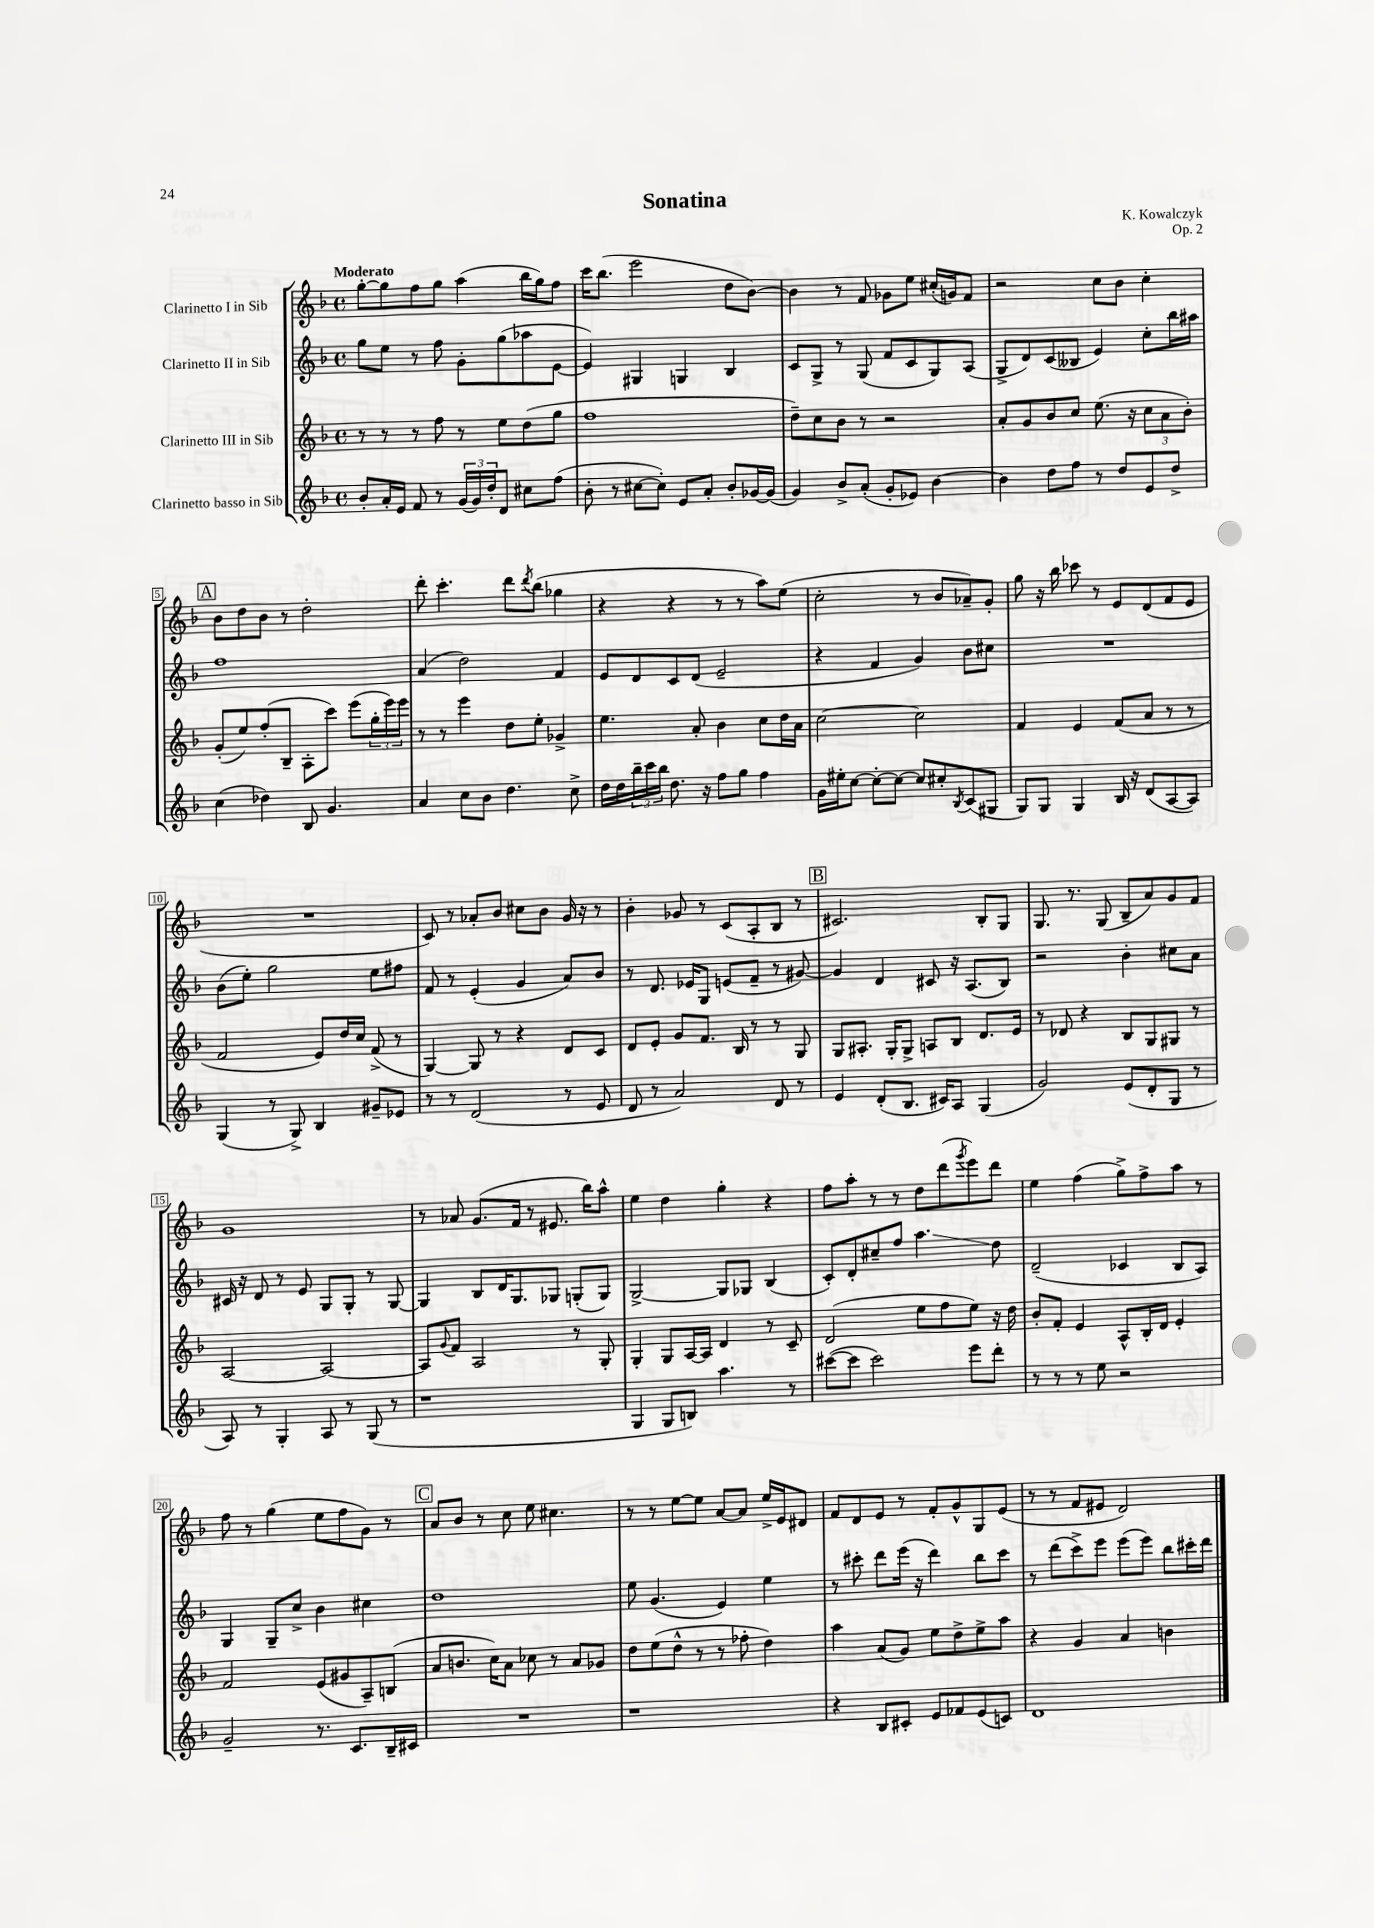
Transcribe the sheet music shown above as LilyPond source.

\header { title = "Sonatina" composer = "K. Kowalczyk" opus = "Op. 2" }
<<
\new StaffGroup <<
\new Staff = "s0" \with { instrumentName = "Clarinetto I in Sib" } {
    \clef treble \key f \major \defaultTimeSignature \time 4/4 \tempo "Moderato"
    g''8~-. g''8 f''8 g''8 a''4( bes''16 g''16) f''8 |
    c'''16 bes''8.( e'''2 d''8 bes'8~) |
    bes'4 r8 f'8 ges'8 e''8 cis''16-.( g'16) f'8 |
    r2 c''8 bes'8 c''4-. |
    \mark \markup { \box "A" } bes'8 d''8 bes'8 r8 d''2-. |
    d'''8-. c'''4.-. d'''8 \acciaccatura { d'''8 } bes''8( ges''4 |
    r4 r4 r8 r8 a''8) e''8( |
    c''2-. r8 bes'8 aes'8--) g'8-. |
    g''8 r16 bes''16 ces'''8 r8 e'8 d'8( f'8 e'8 |
    R1 |
    c'8) r8 aes'8-. bes'8 cis''8 bes'8 g'16 r16 r8 |
    bes'4-. ges'8 r8 c'8( a8-. bes8 r8 |
    \mark \markup { \box "B" } cis'2.) bes8-. g8 |
    g8. r8. g8( bes8-- a'8) g'8 f'8 |
    g'1 |
    r8 aes'8 g'8.( f'16 r8 eis'8. bes''16) a''8-^ |
    e''4 d''4 g''4-. r4 |
    f''8 a''8-. r8 r8 d''8 d'''8( \acciaccatura { g'''8 } e'''8) d'''8 |
    e''4 f''4( g''8->) f''8-> a''8 r8 |
    f''8 r8 g''4( e''8 f''8 g'8) r8 |
    \mark \markup { \box "C" } a'8 bes'8 r8 c''8 e''8 cis''4. |
    r8 r8 e''8~ e''8 a'8~ a'8 e''16-> e'16 dis'8 |
    f'8 d'8 e'8 r8 f'8-. g'8-^ g8 e'8( |
    r8 r8 f'8 eis'8 d'2) \bar "|." |
}
\new Staff = "s1" \with { instrumentName = "Clarinetto II in Sib" } {
    \clef treble \key f \major \defaultTimeSignature \time 4/4
    g''8 e''8 r8 f''8 g'8-. g''8( aes''8 e'8~ |
    e'4) gis4 g4 bes4 |
    c'8 g8-> r8 g8( f'8 c'8 g8) a8( |
    g8-> d'8) c'8( beses8 e'4) c''8-. bes''16 ais''16 |
    \mark \markup { \box "A" } f''1 |
    a'4( d''2) f'4 |
    e'8 d'8 c'8 d'8( e'2-- |
    r4 f'4 g'4) bes'8 cis''8 |
    R1 |
    bes'8( e''8-.) g''2 e''8 fis''8 |
    f'8 r8 e'4-.( g'4 a'8) bes'8 |
    r8 d'8. ees'16 g8 e'8( f'8-- r8 gis'8~) |
    \mark \markup { \box "B" } gis'4 d'4 cis'8 r16 a8.( bes8) |
    r2 bes'4-. cis''8 a'8 |
    cis'16 r16 d'8 r8 e'8 g8 g8-. r8 g8~ |
    g4 bes8 d'16 g8. ges8 g8-.( g8) |
    g2~-> g8 ges8 bes4( |
    c'8-.) d'8-. cis''8-- f''8 a''4.\glissando d''8 |
    d'2--( ces'4 bes8 a8) |
    g4 g8-- c''8-> bes'4 cis''4 |
    \mark \markup { \box "C" } d''1 |
    e''8 g'4.( e'4) e''4 |
    r8 cis'''8-. d'''8 e'''16( r16 d'''4) bes''8 cis'''8 |
    r8 d'''8( c'''8->) e'''8 e'''8( e'''8) bes''8 cis'''16-. d'''16 \bar "|." |
}
\new Staff = "s2" \with { instrumentName = "Clarinetto III in Sib" } {
    \clef treble \key f \major \defaultTimeSignature \time 4/4
    r8 r8 r8 f''8 r8 e''8 d''8( g''8 |
    f''1 |
    d''8--) c''8 bes'8 r8 r2 |
    a'8-. g'8 bes'8 c''8 e''8.( r16 \tuplet 3/2 { c''8 a'8 bes'8-.) } |
    \mark \markup { \box "A" } g'8-.( e''8) f''8-.( bes8-- a8-. c'''8) e'''8( \tuplet 3/2 { g''16-. e'''16) e'''16 } |
    r8 r8 e'''4 d''8 e''8-. ges'4-> |
    e''4. a'8-. bes'4 c''8 d''16 a'16 |
    c''2~ c''2 |
    f'4 e'4 f'8( a'8 r8 r8 |
    f'2 e'8) d''16 c''16 f'8->( r8 |
    g4~) g8 r8 r4 d'8 c'8 |
    d'8 e'8-. g'8 f'8. bes16 r8 r8 g8 |
    \mark \markup { \box "B" } g8 ais8.-. g16-. g8-> a8 bes8 d'8. e'16 |
    r8 des'8 r4 bes8 g8 gis8 r8 |
    a2~ a2~ |
    a8 \appoggiatura { g'8 } f'8 a2 r8 g8-. |
    g4-. g8 a16~ a16 d'4 r8 c'8-- |
    d'2( e''8 f''8 e''8) r16 d''16 |
    bes'8-. f'8-. e'4 a8-^ bes16-. d'16 e'4-. |
    f'2 e'8( gis'8 a8--) b8( |
    \mark \markup { \box "C" } a'8 b'8. c''16) a'8 ces''8 r8 a'8 ges'8 |
    d''8 e''8( d''8-^ r8 r8 fes''8-. d''4) |
    a''4 a'8( g'8) e''8 d''8-> e''8-> a''8 |
    r4 g'4 a'4 b'4 \bar "|." |
}
\new Staff = "s3" \with { instrumentName = "Clarinetto basso in Sib" } {
    \clef treble \key f \major \defaultTimeSignature \time 4/4
    bes'8-. a'16-. e'16 f'8 r8 \tuplet 3/2 { g'16( g'16) d''16-. } d'8 cis''8 f''8( |
    bes'8-. r8 cis''8~ cis''8-.) e'8 a'8-. bes'8-. ges'16~ ges'16( |
    g'4) bes'8-> a'8-.( g'8-. ees'8) bes'4~ |
    bes'4 d''8 f''8 r8 d''8 e'8 d''8-> |
    \mark \markup { \box "A" } c''4( des''4) bes8 g'4. |
    a'4 c''8 bes'8 d''4. c''8-> |
    d''16 d''16 \tuplet 3/2 { bes''16-- c'''16 bes''16 } d''8. r16 f''8 g''8 f''4 |
    g'16 eis''16-. c''8~ c''8~-. c''8~ c''8 cis''8-. \acciaccatura { bes8 } c'8( gis8 |
    g8) g8 g4 bes16 r16 d'8( a8~ a8) |
    g4( r8 g8->) bes4 gis'8-- ees'8 |
    r8 r8 d'2( r8 e'8 |
    d'8 r8 a'2) d'8 r8 |
    \mark \markup { \box "B" } e'4 d'8-.( bes8. cis'16) a8 g4( |
    g'2) e'8( d'8-. g8 r8 |
    a8) r8 g4-. a8 r8 g8( r8 |
    r1 |
    g4 g8 b8) a''4. r8 |
    cis'''8~( cis'''8 cis'''2) e'''8 d'''8-. |
    r8 r8 r8 e''8 r2 |
    g'2-- r8. c'8. bes16-- cis'16 |
    \mark \markup { \box "C" } R1 |
    r1 |
    r4 bes8 cis'8-. e'8 fes'8 e'8( c'8) |
    d'1 \bar "|." |
}
>>
>>
\layout { \context { \Score \override BarNumber.stencil = #(make-stencil-boxer 0.1 0.3 ly:text-interface::print) } }
